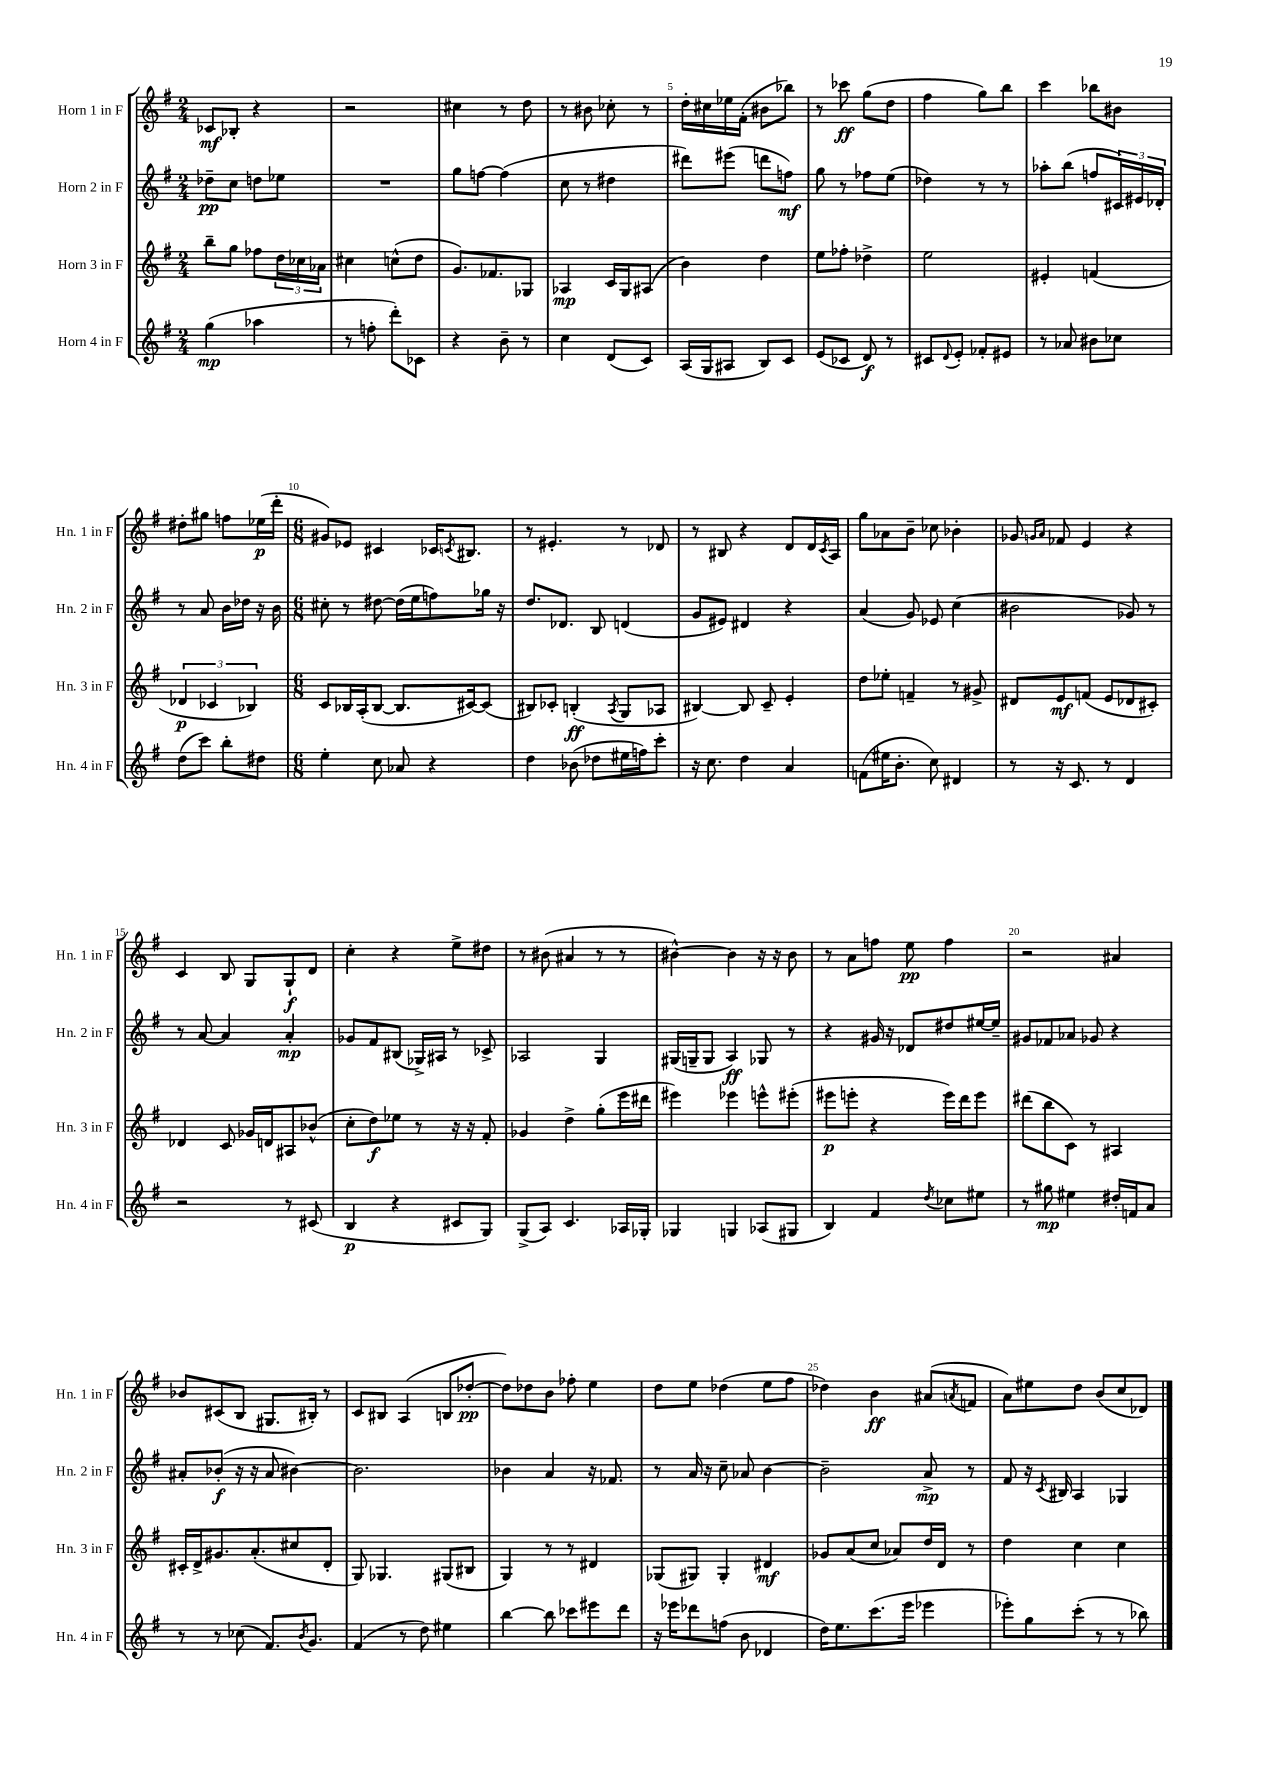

**kern	**dynam	**kern	**dynam	**kern	**dynam	**kern	**dynam
*part4	*part4	*part3	*part3	*part2	*part2	*part1	*part1
*staff4	*staff4	*staff3	*staff3	*staff2	*staff2	*staff1	*staff1
*I"Horn 4 in F	*	*I"Horn 3 in F	*	*I"Horn 2 in F	*	*I"Horn 1 in F	*
*I'Hn. 4 in F	*	*I'Hn. 3 in F	*	*I'Hn. 2 in F	*	*I'Hn. 1 in F	*
*clefG2	*	*clefG2	*	*clefG2	*	*clefG2	*
*k[f#]	*	*k[f#]	*	*k[f#]	*	*k[f#]	*
*M2/4	*	*M2/4	*	*M2/4	*	*M2/4	*
=1	=1	=1	=1	=1	=1	=1	=1
(4gg\	mp	8bb~\L	.	8dd-X~\L	pp	8c-X/L	mf
.	.	8gg\J	.	8cc\J	.	8B-X'/J	.
4aa-X\	.	8ff-X\L	.	8ddn\L	.	4r	.
.	.	24dd\L	.	8ee-X\J	.	.	.
.	.	24cc-X\	.	.	.	.	.
.	.	24a-X\JJ	.	.	.	.	.
=2	=2	=2	=2	=2	=2	=2	=2
8r	.	4cc#X\	.	2r	.	2r	.
8ffn'\	.	.	.	.	.	.	.
8ddd'\L)	.	(8ccn^^\L	.	.	.	.	.
8c-X\J	.	8dd\J	.	.	.	.	.
=3	=3	=3	=3	=3	=3	=3	=3
4r	.	8.g/L)	.	8gg\L	.	4cc#X\	.
.	.	.	.	[8ffn\J	.	.	.
.	.	8.f-X/	.	.	.	.	.
8b~\	.	.	.	(4ff\]	.	8r	.
8r	.	8G-X/J	.	.	.	8dd\	.
=4	=4	=4	=4	=4	=4	=4	=4
4cc\	.	4A-X/	mp	8cc\	.	8r	.
.	.	.	.	8r	.	8b#X\	.
(8d/L	.	16c/LL	.	4dd#X\	.	8cc-X'\	.
.	.	16G/J	.	.	.	.	.
8c/J)	.	(8A#X/J	.	.	.	8r	.
=5	=5	=5	=5	=5	=5	=5	=5
(16A/LL	.	4b\)	.	8ddd#X\L)	.	16dd'\LL	.
16G/J	.	.	.	.	.	16cc#X\	.
8A#X/J	.	.	.	(8eee#X\J	.	16ee-X\	.
.	.	.	.	.	.	(16f#'\JJ	.
8B/L)	.	4dd\	.	8dddn\L	.	8b#X\L	.
8c/J	.	.	.	8ffn\J)	mf	8bb-X\J)	.
=6	=6	=6	=6	=6	=6	=6	=6
(8e/L	.	8ee\L	.	8gg\	.	8r	.
8c-X/J	.	8ff-X'\J	.	8r	.	8ccc-X\	ff
8d/)	f	4dd-X^\	.	8ff-X\L	.	(8gg\L	.
8r	.	.	.	(8ee\J	.	8dd\J	.
=7	=7	=7	=7	=7	=7	=7	=7
8c#X/L	.	2ee\	.	4dd-X\)	.	4ff#\	.
8qqd/	.	.	.	.	.	.	.
8e'/J	.	.	.	.	.	.	.
8f-X'/L	.	.	.	8r	.	8gg\L)	.
8e#X/J	.	.	.	8r	.	8bb\J	.
=8	=8	=8	=8	=8	=8	=8	=8
8r	.	4e#X'/	.	8aa-X'\L	.	4ccc\	.
8a-X/	.	.	.	(8bb\J	.	.	.
8b#X\L	.	(4fn/	.	8ffn/L	.	8bb-X\L	.
8cc-X\J	.	.	.	24c#X/L)	.	8b#X\J	.
.	.	.	.	24e#X/	.	.	.
.	.	.	.	24d-X'/JJ	.	.	.
!!LO:LB:g=z
=9	=9	=9	=9	=9	=9	=9	=9
(8dd\L	.	6d-X/	p	8r	.	8dd#X'\L	.
8ccc\J)	.	.	.	8a/	.	8gg#X\J	.
.	.	6c-X/	.	.	.	.	.
8bb'\L	.	.	.	16b\LL	.	8ffn\L	.
.	.	.	.	16dd-X\JJ	.	.	.
.	.	6B-X/)	.	.	.	.	.
8dd#X\J	.	.	.	16r	.	(16ee-X\L	p
.	.	.	.	16b\	.	16ddd'\JJ	.
=10	=10	=10	=10	=10	=10	=10	=10
*M6/8	*	*M6/8	*	*M6/8	*	*M6/8	*
4ee'\	.	8c/L	.	8cc#X'\	.	8g#X/L)	.
.	.	16B-X/L	.	8r	.	8e-X/J	.
.	.	(16A'/J	.	.	.	.	.
8cc\	.	[8B-/J	.	[8dd#X\	.	4c#X/	.
8a-X/	.	8.B-/L]	.	(16dd#\LL]	.	.	.
.	.	.	.	16ee\J	.	.	.
4r	.	.	.	8ffn\)	.	16c-X/KL	.
.	.	.	.	.	.	8qcn/	.
.	.	[16c#X/k)	.	.	.	8.B#X/J	.
.	.	(8c#/J]	.	16gg-X\Jk	.	.	.
.	.	.	.	16r	.	.	.
=11	=11	=11	=11	=11	=11	=11	=11
4dd\	.	8B#X/L)	.	8.dd/L	.	8r	.
.	.	8c-X'/J	.	.	.	4.e#X'/	.
.	.	.	.	8.d-X/J	.	.	.
(8b-X\	.	(4Bn'/	ff	.	.	.	.
8dd-X\L	.	.	.	8B/	.	.	.
.	.	8qA/	.	.	.	.	.
16ee#X\L	.	8G/L	.	(4dn/	.	8r	.
16ffn\J)	.	.	.	.	.	.	.
8ccc'\J	.	8A-X/J	.	.	.	8d-X/	.
=12	=12	=12	=12	=12	=12	=12	=12
16r	.	[4B#X/)	.	8g/L	.	8r	.
8.cc\	.	.	.	.	.	.	.
.	.	.	.	8e#X/J)	.	8B#X/	.
4dd\	.	8B#/]	.	4d#X/	.	4r	.
.	.	8c~/	.	.	.	.	.
4a/	.	4e'/	.	4r	.	8d/L	.
.	.	.	.	.	.	16d/L	.
.	.	.	.	.	.	8qc/	.
.	.	.	.	.	.	16A/JJ	.
=13	=13	=13	=13	=13	=13	=13	=13
(8fn\L	.	8dd\L	.	(4a/	.	8gg\L	.
16ee#X\K	.	8ee-X'\J	.	.	.	8a-X\	.
8.b'\J	.	.	.	.	.	.	.
.	.	4fn~/	.	8g/)	.	8b~\J	.
8cc\)	.	.	.	8e-X/	.	8cc-X\	.
4d#X/	.	8r	.	(4cc\	.	4b-X'\	.
.	.	8g#X^/	.	.	.	.	.
=14	=14	=14	=14	=14	=14	=14	=14
8r	.	8d#X/L	.	2b#X\	.	8g-X/	.
.	.	.	.	.	.	16qqgn/LL	.
.	.	.	.	.	.	16qqa/JJ	.
16r	.	8e/	mf	.	.	8f-X/	.
8.c/	.	.	.	.	.	.	.
.	.	(8fn/J	.	.	.	4e/	.
8r	.	8e/L	.	.	.	.	.
4d/	.	8d-X/	.	8g-X/)	.	4r	.
.	.	8c#X'/J)	.	8r	.	.	.
!!LO:LB:g=z
=15	=15	=15	=15	=15	=15	=15	=15
2r	.	4d-X/	.	8r	.	4c/	.
.	.	.	.	[8a/	.	.	.
.	.	8c/	.	4a/]	.	8B/	.
.	.	16g-X/LL	.	.	.	8G/L	.
.	.	16dn/J	.	.	.	.	.
8r	.	8A#X/	.	4a'/	mp	8G`/	f
(8c#X/	.	(8b-X^^/J	.	.	.	8d/J	.
=16	=16	=16	=16	=16	=16	=16	=16
4B/	p	8cc'\L	.	8g-X/L	.	4cc'\	.
.	.	8dd\)	f	8f#/	.	.	.
4r	.	8ee-X\J	.	(8B#X/J	.	4r	.
.	.	8r	.	16G-X^/LL)	.	.	.
.	.	.	.	16A#X/JJ	.	.	.
8c#X/L	.	16r	.	8r	.	8ee^\L	.
.	.	16r	.	.	.	.	.
8G/J)	.	8f#'/	.	8c-X^/	.	8dd#X\J	.
=17	=17	=17	=17	=17	=17	=17	=17
(8G^/L	.	4g-X/	.	2A-X/	.	8r	.
8A/J)	.	.	.	.	.	(8b#X\	.
4.c/	.	4dd^\	.	.	.	4a#X/	.
.	.	(8gg'\L	.	4G/	.	8r	.
16A-X/LL	.	16eee\L	.	.	.	8r	.
16G-X'/JJ	.	16ddd#X\JJ	.	.	.	.	.
=18	=18	=18	=18	=18	=18	=18	=18
4G-X/	.	4eee#X\)	.	(16G#X/LL	.	[4b#X^^\)	.
.	.	.	.	16Gn~/J	.	.	.
.	.	.	.	8G/J	.	.	.
4Gn/	.	4eee-X\	.	4A/)	ff	4b#\]	.
(8A-X/L	.	8eeen^^\L	.	8G-X/	.	16r	.
.	.	.	.	.	.	16r	.
8G#X/J	.	(8eee#X'\J	.	8r	.	8b#\	.
=19	=19	=19	=19	=19	=19	=19	=19
4B/)	.	8eee#X\L	p	4r	.	8r	.
.	.	8eeen'\J	.	.	.	8a\L	.
4f#/	.	4r	.	16g#X/	.	8ffn\J	.
.	.	.	.	16r	.	.	.
.	.	.	.	8d-X/L	.	8ee\	pp
8qdd/	.	.	.	.	.	.	.
8cc-X\L	.	16eee\LL)	.	8dd#X/	.	4ff\	.
.	.	16ddd\J	.	.	.	.	.
8ee#X\J	.	8eee\J	.	[16ee#X/L	.	.	.
.	.	.	.	16ee#~/JJ]	.	.	.
=20	=20	=20	=20	=20	=20	=20	=20
8r	.	(8ddd#X\L	.	8g#X/L	.	2r	.
8gg#X\	mp	8bb\	.	8f-X/	.	.	.
4ee#X\	.	8c\J)	.	8a-X/J	.	.	.
.	.	8r	.	8g-X/	.	.	.
16dd#X'/LL	.	4A#X/	.	4r	.	4a#X/	.
16fn/J	.	.	.	.	.	.	.
8a/J	.	.	.	.	.	.	.
!!LO:LB:g=z
=21	=21	=21	=21	=21	=21	=21	=21
8r	.	16c#X'/LL	.	8a#X'/L	.	8b-X/L	.
.	.	16d^/J	.	.	.	.	.
8r	.	8.g#X/	.	(8b-X'/J	f	(8c#X/	.
(8cc-X\	.	.	.	16r	.	8B/J	.
.	.	(8.a'/	.	16r	.	.	.
8.f#/L)	.	.	.	8a#/	.	8.G#X/L	.
.	.	8cc#X/	.	[4b#X\)	.	.	.
8qb/	.	.	.	.	.	.	.
8.g/J	.	.	.	.	.	16B#X'/Jk)	.
.	.	8d'/J	.	.	.	8r	.
=22	=22	=22	=22	=22	=22	=22	=22
(4f#/	.	8G/)	.	2.b#\]	.	8c/L	.
.	.	4.G-X/	.	.	.	8B#X/J	.
8r	.	.	.	.	.	(4A/	.
8dd\)	.	.	.	.	.	.	.
4ee#X\	.	(8G#X/L	.	.	.	8Bn/L	.
.	.	8B#X/J	.	.	.	[8dd-X'/J	pp
=23	=23	=23	=23	=23	=23	=23	=23
[4bb\	.	4G/)	.	4b-X\	.	8dd-\L])	.
.	.	.	.	.	.	8dd-X\	.
8bb\]	.	8r	.	4a/	.	8b\J	.
8ccc-X\L	.	8r	.	.	.	8ff-X'\	.
8eee#X\	.	4d#X/	.	16r	.	4ee\	.
.	.	.	.	8.f-X/	.	.	.
8ddd\J	.	.	.	.	.	.	.
=24	=24	=24	=24	=24	=24	=24	=24
16r	.	(8G-X/L	.	8r	.	8dd\L	.
16eee-X\KL	.	.	.	.	.	.	.
8ddd-X\	.	8G#X/J)	.	16a/	.	8ee\J	.
.	.	.	.	16r	.	.	.
(8ffn\J	.	4G#'/	.	8cc~\	.	(4dd-X\	.
8b\	.	.	.	8a-X/	.	.	.
4d-X/	.	4d#X/	mf	[4b\	.	8ee\L	.
.	.	.	.	.	.	8ff#\J	.
=25	=25	=25	=25	=25	=25	=25	=25
16dd\KL)	.	8g-X/L	.	2b~\]	.	4dd-X\)	.
8.ee\	.	.	.	.	.	.	.
.	.	(8a/	.	.	.	.	.
(8.ccc\	.	8cc/J	.	.	.	4b\	ff
.	.	8a-X/L)	.	.	.	.	.
16eee\Jk	.	.	.	.	.	.	.
4eee-X\	.	16dd/L	.	8a^/	mp	(8a#X/L	.
.	.	16d/JJ	.	.	.	.	.
.	.	.	.	.	.	8qan/	.
.	.	8r	.	8r	.	8fn/J	.
=26	=26	=26	=26	=26	=26	=26	=26
8eee-X'\L)	.	4dd\	.	8f#/	.	8a\L)	.
8gg\	.	.	.	16r	.	8ee#X\	.
.	.	.	.	8qc/	.	.	.
.	.	.	.	16B#X/	.	.	.
(8ccc'\J	.	4cc\	.	4A/	.	8dd\J	.
8r	.	.	.	.	.	(8b/L	.
8r	.	4cc\	.	4G-X/	.	8cc/	.
8bb-X\)	.	.	.	.	.	8d-X/J)	.
==	==	==	==	==	==	==	==
*-	*-	*-	*-	*-	*-	*-	*-
